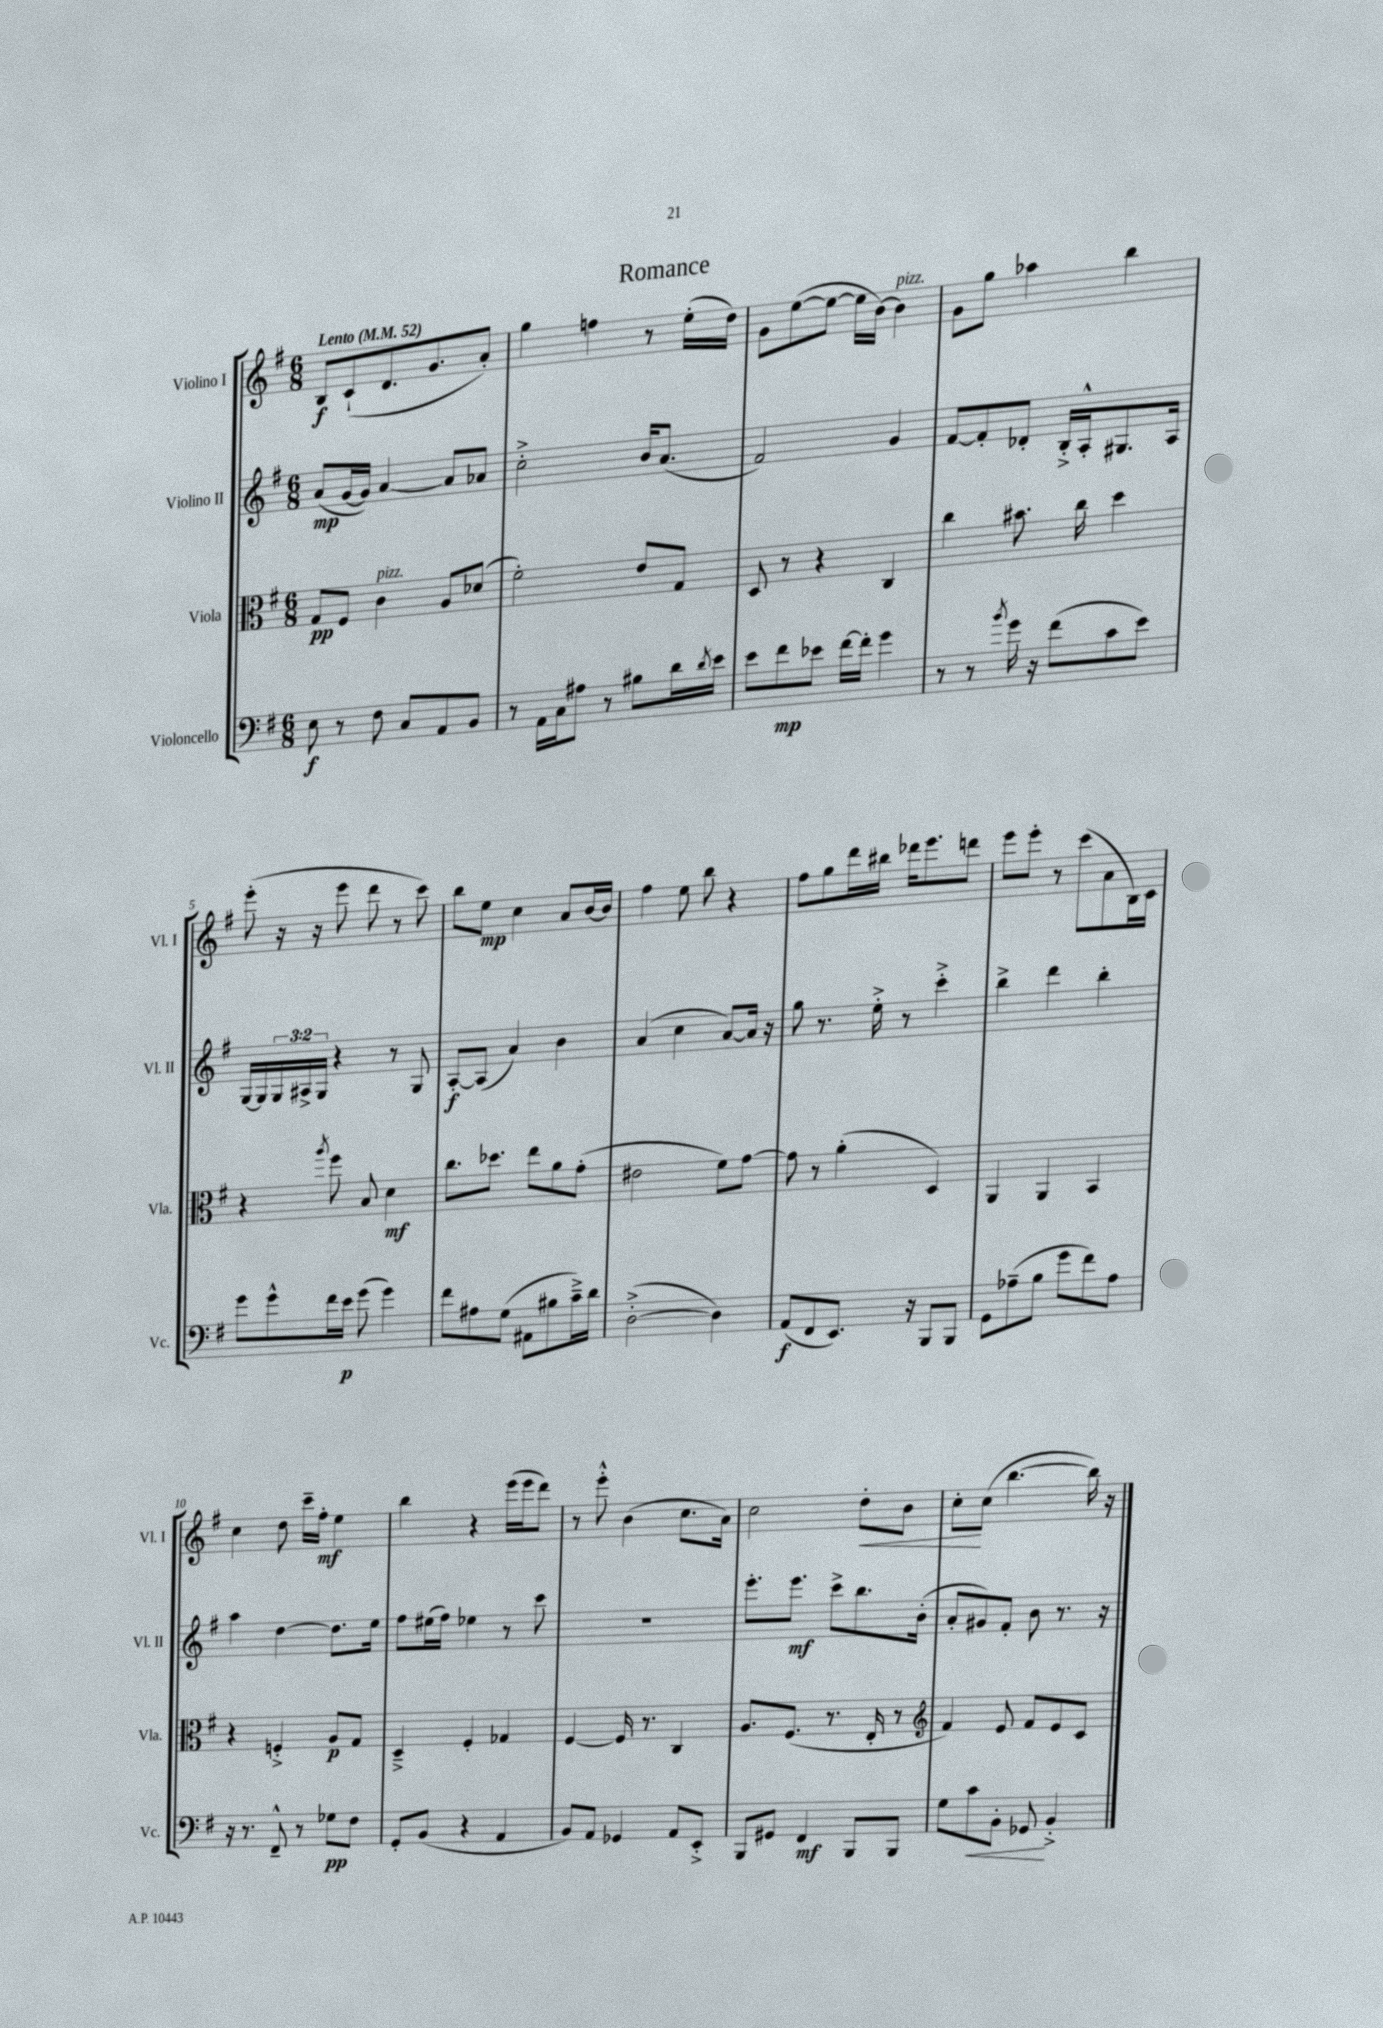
\header { title = "Romance" }
<<
\new StaffGroup <<
\new Staff = "s0" \with { instrumentName = "Violino I" shortInstrumentName = "Vl. I" } {
    \clef treble \key g \major \numericTimeSignature \time 6/8 \tempo "Lento" 4 = 52
    b8\f c'8-!( d'8. g'8. a'8-.) |
    g''4 f''4 r8 e''16-.( d''16) |
    g'8 e''8~( e''8~ e''16 b'16~) b'4^\markup { \italic "pizz." } |
    g'8 g''8 aes''4 b''4 |
    e'''8-.( r16 r16 e'''8 d'''8 r8 c'''8) |
    b''8 e''8\mp c''4 a'8 b'16~ b'16 |
    fis''4 e''8 b''8 r4 |
    fis''8 g''8 d'''16 bis''16 des'''16 e'''8. d'''8 |
    e'''8 e'''8-. r8 c'''8( a'8 b16) c'16 |
    c''4 d''8 c'''16-- fis''16-.\mf e''4 |
    b''4 r4 e'''16( e'''16 d'''8) |
    r8 e'''8-.-^ b'4( c''8. a'16) |
    c''2 d''8-.\< b'8 |
    c''8-.\! c''8( b''4.~ b''16) r16 \bar "|." |
}
\new Staff = "s1" \with { instrumentName = "Violino II" shortInstrumentName = "Vl. II" } {
    \clef treble \key g \major \numericTimeSignature \time 6/8 \override Staff.TupletNumber.text = #tuplet-number::calc-fraction-text
    a'8\mp( g'16~ g'16) a'4~ a'8 aes'8 |
    c''2-.-> b'16 a'8.( |
    fis'2) g'4 |
    fis'8~ fis'8-. des'8-. b16-.-> a16-.-^ gis8. a16 |
    g16~ g16 \tuplet 3/2 { g16 ais16-> g16 } r4 r8 g8 |
    a8~-.\f a8( a'4) b'4 |
    a'4( c''4 a'8~) a'16 r16 |
    g''8 r8. e''16-.-> r8 c'''4-.-> |
    b''4-> d'''4 b''4-. |
    a''4 d''4~ d''8. e''16 |
    fis''8 eis''16( fis''16) ees''4 r8 c'''8 |
    R2. |
    e'''8.-. e'''8.\mf c'''8-> b''8. b'16-.( |
    a'8-. gis'8) fis'8-. b'8 r8. r16 \bar "|." |
}
\new Staff = "s2" \with { instrumentName = "Viola" shortInstrumentName = "Vla." } {
    \clef alto \key g \major \numericTimeSignature \time 6/8
    g8\pp fis8 c'4^\markup { \italic "pizz." } a8 des'8( |
    fis'2-.) e'8 g8 |
    d8 r8 r4 c4 |
    c''4 bis'8. c''16 d''4 |
    r4 \acciaccatura { a''8 } fis''8 b8 d'4\mf |
    c''8. des''8. e''8 a'8 g'8-.( |
    eis'2 fis'8) g'8~ |
    g'8 r8 a'4-.( d4) |
    a,4 a,4 b,4 |
    r4 f4-.-> a8\p g8 |
    d4---> fis4-. ges4 |
    fis4~ fis16 r8. c4 |
    a8. fis8.( r8. e16-. r8 |
    \clef treble fis'4) e'8 fis'8 e'8 c'8 \bar "|." |
}
\new Staff = "s3" \with { instrumentName = "Violoncello" shortInstrumentName = "Vc." } {
    \clef bass \key g \major \numericTimeSignature \time 6/8
    e8\f r8 fis8 c8 a,8 b,8 |
    r8 a,16 c16 ais8 r8 bis8 d'16 \acciaccatura { d'8 } e'16 |
    e'8 fis'8\mp ees'8 fis'16~ fis'16-. g'4 |
    r8 r8 \acciaccatura { b'8 } g'16 r16 fis'8( c'8 e'8) |
    g'8 g'8-^ fis'16 e'16\p g'8( g'4) |
    fis'8 ais8 g8( ais,8 bis8 c'16--->) d'16 |
    d2~-.->( d4) |
    a,8\f( fis,8 e,8.) r16 b,,8 b,,8 |
    g,8 aes8--( b8 g'8 fis'8) aes8 |
    r16 r8. fis,8---^ r8 ges8\pp fis8 |
    g,8-. b,8( r4 a,4 |
    b,8) a,8 ges,4 a,8 e,8-.-> |
    b,,8 gis,8 fis,4\mf b,,8 b,,8 |
    g8 c'8\< b,8-. ges,8\! b,4-.-> \bar "|." |
}
>>
>>
